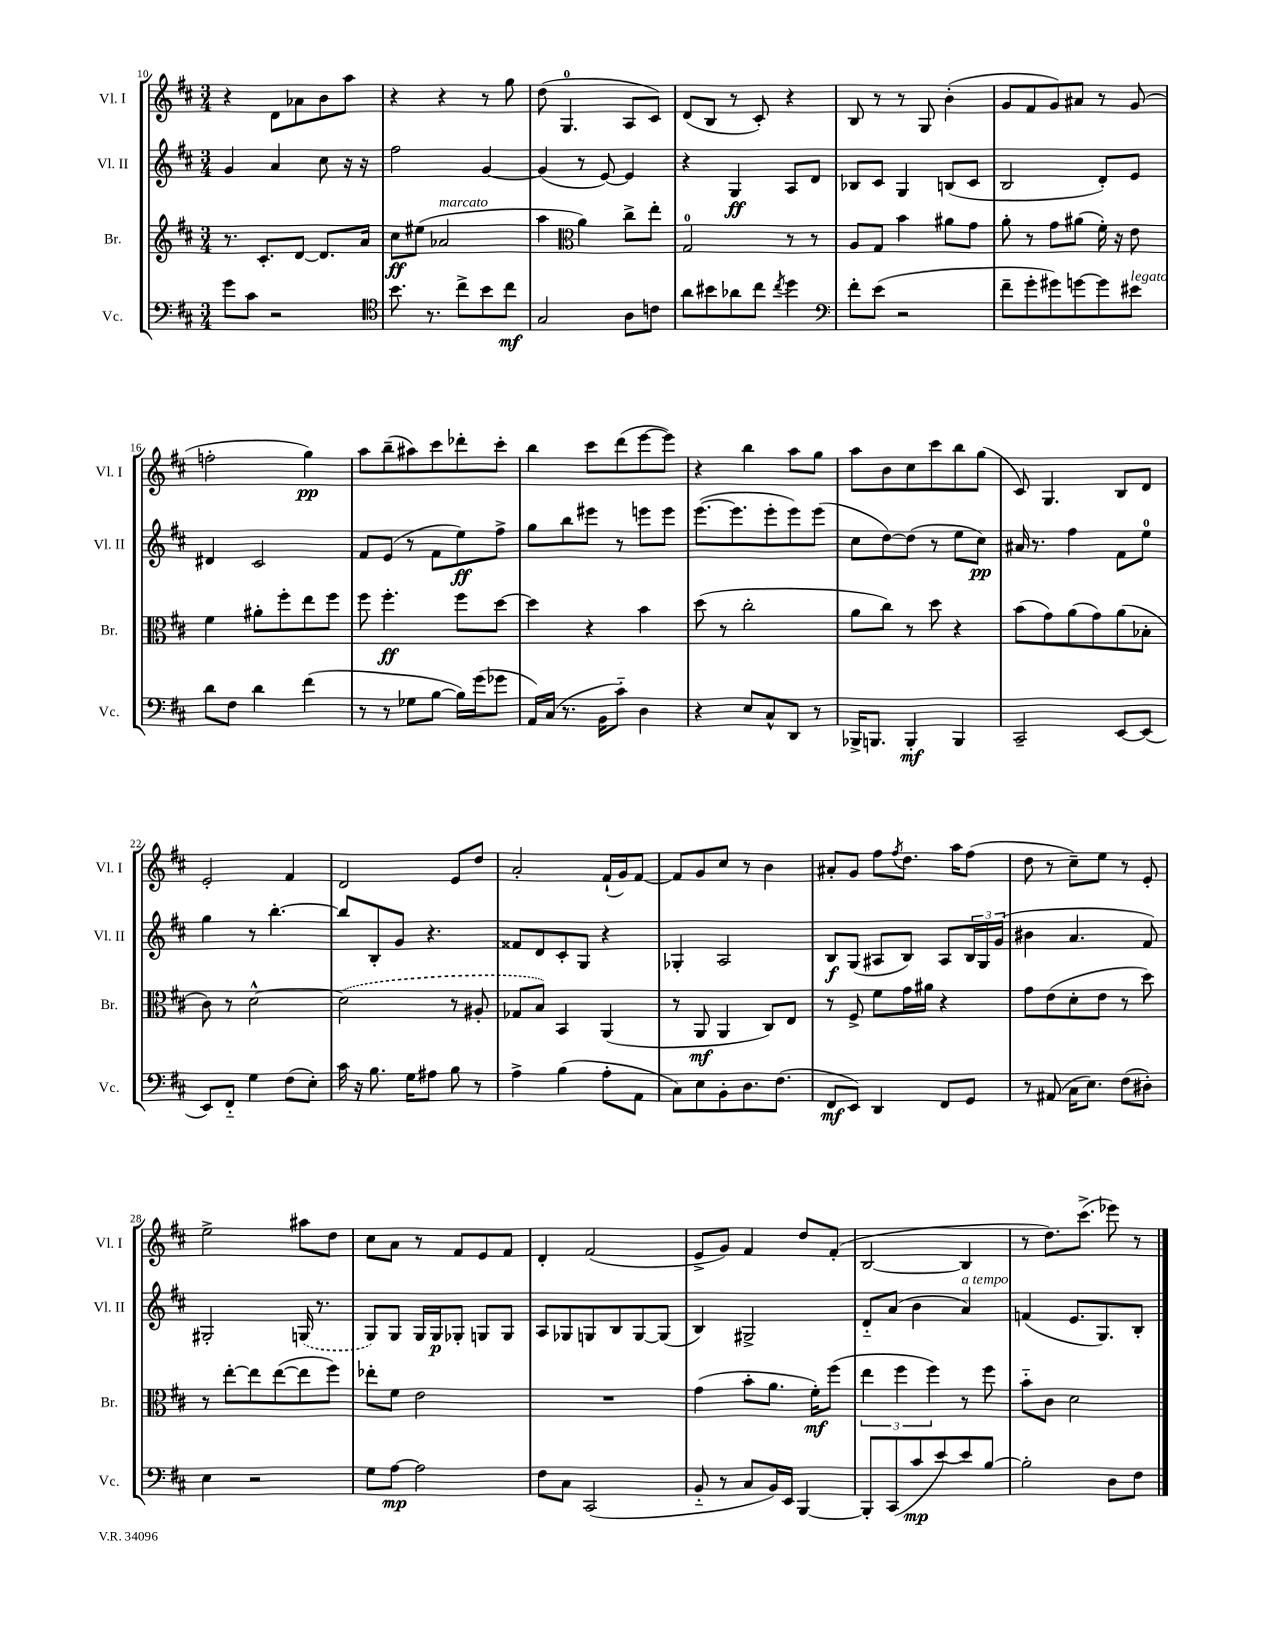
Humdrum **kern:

**kern	**dynam	**kern	**dynam	**kern	**dynam	**kern	**dynam
*part4	*part4	*part3	*part3	*part2	*part2	*part1	*part1
*staff4	*staff4	*staff3	*staff3	*staff2	*staff2	*staff1	*staff1
*I"Vc.	*	*I"Br.	*	*I"Vl. II	*	*I"Vl. I	*
*I'Vc.	*	*I'Br.	*	*I'Vl. II	*	*I'Vl. I	*
*clefF4	*	*clefG2	*	*clefG2	*	*clefG2	*
*k[f#c#]	*	*k[f#c#]	*	*k[f#c#]	*	*k[f#c#]	*
*M3/4	*	*M3/4	*	*M3/4	*	*M3/4	*
=10	=10	=10	=10	=10	=10	=10	=10
8g\L	.	8.r	.	4g/	.	4r	.
8c#\J	.	.	.	.	.	.	.
.	.	8.c#'/L	.	.	.	.	.
2r	.	.	.	4a/	.	8d\L	.
.	.	[8d/J	.	.	.	8a-X\	.
.	.	8.d/L]	.	8cc#\	.	8b\	.
.	.	.	.	16r	.	8aa\J	.
.	.	16a/Jk	.	16r	.	.	.
=11	=11	=11	=11	=11	=11	=11	=11
*clefC4	*	*	*	*	*	*	*
8.b\	.	8cc#\L	ff	2ff#\	.	4r	.
.	.	(8ee#X\J	.	.	.	.	.
8.r	.	.	.	.	.	.	.
!	!	!LO:TX:a:i:t=marcato	!	!	!	!	!
.	.	2a-X/	.	.	.	4r	.
8cc#^\L	.	.	.	.	.	.	.
8b\	.	.	.	[4g/	.	8r	.
8cc#\J	mf	.	.	.	.	8gg\	.
=12	=12	=12	=12	=12	=12	=12	=12
2G/	.	4aa\	.	(4g/]	.	(8dd\	.
.	.	.	.	.	.	4.G/	.
*	*	*clefC3	*	*	*	*	*
.	.	4a\)	.	8r	.	.	.
.	.	.	.	[8e/)	.	.	.
8A\L	.	8cc#^\L	.	4e/]	.	8A/L	.
8cn\J	.	8ee'\J	.	.	.	8c#/J)	.
=13	=13	=13	=13	=13	=13	=13	=13
8a\L	.	2G/	.	4r	.	(8d/L	.
8b#X\	.	.	.	.	.	8B/J	.
8a-X\	.	.	.	4G/	ff	8r	.
8cc#\J	.	.	.	.	.	8c#'/)	.
8qcc#/	.	.	.	.	.	.	.
4dd\	.	8r	.	8A/L	.	4r	.
.	.	8r	.	8d/J	.	.	.
=14	=14	=14	=14	=14	=14	=14	=14
*clefF4	*	*	*	*	*	*	*
8f#'\L	.	8A/L	.	8B-X/L	.	8B/	.
(8e\J	.	8G/J	.	8c#/J	.	8r	.
2r	.	4b\	.	4G/	.	8r	.
.	.	.	.	.	.	8G/	.
.	.	8a#X\L	.	(8Bn/L	.	(4b'\	.
.	.	8g\J	.	8c#/J	.	.	.
=15	=15	=15	=15	=15	=15	=15	=15
8f#~\L	.	8a'\	.	2B/	.	8g/L	.
8g'\	.	8r	.	.	.	8f#/	.
8g#X\)	.	8g\L	.	.	.	8g/)	.
[8gn\	.	(8a#X\J	.	.	.	8a#X/J	.
8g\]	.	16f#'\)	.	8d'/L)	.	8r	.
.	.	16r	.	.	.	.	.
!LO:TX:a:i:t=legato	!	!	!	!	!	!	!
8e#X\J	.	8e\	.	8e/J	.	(8g/	.
!!LO:LB:g=z
=16	=16	=16	=16	=16	=16	=16	=16
8d\L	.	4f#\	.	4d#X/	.	2ffn'\	.
8F#\J	.	.	.	.	.	.	.
4d\	.	8a#X'\L	.	2c#/	.	.	.
.	.	8ff#'\	.	.	.	.	.
(4f#\	.	8ee\	.	.	.	4gg\)	pp
.	.	8ff#\J	.	.	.	.	.
=17	=17	=17	=17	=17	=17	=17	=17
8r	.	8ff#\	.	8f#/L	.	8aa\L	.
8r	.	4.ff#'\	ff	(8e/J	.	(8bb~\	.
8G-X\L	.	.	.	8r	.	8aa#X\)	.
[8B\J	.	.	.	8f#\L	.	8ccc#\	.
16B\LL])	.	8ff#\L	.	8ee\)	ff	8ddd-X'\	.
(16g\J	.	.	.	.	.	.	.
8g-X\J	.	[8dd\J	.	8ff#^\J	.	8ccc#'\J	.
=18	=18	=18	=18	=18	=18	=18	=18
16AA/LL)	.	4dd\]	.	8gg\L	.	4bb\	.
(16C#/JJ	.	.	.	.	.	.	.
8.r	.	.	.	8bb\	.	.	.
.	.	4r	.	8eee#X\J	.	8ccc#\L	.
16BB\KL	.	.	.	.	.	.	.
8c#\J)	.	.	.	8r	.	(8ddd\	.
4D\	.	4b\	.	8eeen\L	.	[8eee\	.
.	.	.	.	8eee\J	.	8eee\J])	.
=19	=19	=19	=19	=19	=19	=19	=19
4r	.	(8dd\	.	([8.eee\L	.	4r	.
.	.	8r	.	.	.	.	.
.	.	.	.	8.eee\]	.	.	.
8E/L	.	2cc#'\	.	.	.	4bb\	.
8C#^^/	.	.	.	8eee'\	.	.	.
8DD/J	.	.	.	8eee\)	.	8aa\L	.
8r	.	.	.	(8eee\J	.	8gg\J	.
=20	=20	=20	=20	=20	=20	=20	=20
16BBB-X^/KL	.	8a\L	.	8cc#\L	.	8aa\L	.
8.BBBn/J	.	.	.	.	.	.	.
.	.	8cc#\J)	.	[8dd\)	.	8b\	.
4BBB'/	mf	8r	.	(8dd\J]	.	8cc#\	.
.	.	8dd\	.	8r	.	8ccc#\	.
4BBB/	.	4r	.	8ee\L	.	8bb\	.
.	.	.	.	8cc#\J)	pp	(8gg\J	.
=21	=21	=21	=21	=21	=21	=21	=21
2CC#~/	.	(8b\L	.	16a#X/	.	8c#/)	.
.	.	.	.	8.r	.	.	.
.	.	8g\)	.	.	.	4.G/	.
.	.	(8a\	.	4ff#\	.	.	.
.	.	8g\)	.	.	.	.	.
[8EE/L	.	(8a\	.	8f#\L	.	8B/L	.
(8EE/J]	.	8B-X'\J	.	8ee\J	.	8d/J	.
!!LO:LB:g=z
=22	=22	=22	=22	=22	=22	=22	=22
8EE/L)	.	8c#\)	.	4gg\	.	2e'/	.
8FF#/J	.	8r	.	.	.	.	.
4G\	.	[2d^^\	.	8r	.	.	.
.	.	.	.	[4.bb'\	.	.	.
(8F#\L	.	.	.	.	.	4f#/	.
8E'\J)	.	.	.	.	.	.	.
=23	=23	=23	=23	=23	=23	=23	=23
16c#\	.	(2d\]	.	8bb/L]	.	2d/	.
16r	.	.	.	.	.	.	.
8.B\	.	.	.	8B'/	.	.	.
.	.	.	.	8g/J	.	.	.
16G\KL	.	.	.	.	.	.	.
8A#X\J	.	.	.	4.r	.	.	.
8B\	.	8r	.	.	.	8e/L	.
8r	.	8A#X'/	.	.	.	8dd/J	.
=24	=24	=24	=24	=24	=24	=24	=24
4A^\	.	8G-X/L	.	8f##X/L	.	2a'/	.
.	.	8B/J)	.	8d/	.	.	.
(4B\	.	4BB/	.	8c#'/	.	.	.
.	.	.	.	8G/J	.	.	.
8A'\L	.	(4AA/	.	4r	.	(16f#`/LL	.
.	.	.	.	.	.	16g/J)	.
8AA\J	.	.	.	.	.	[8f#/J	.
=25	=25	=25	=25	=25	=25	=25	=25
8C#\L)	.	8r	.	4G-X'/	.	8f#/L]	.
8E\	.	8AA/	mf	.	.	8g/	.
8BB'\	.	4AA/	.	2A/	.	8cc#/J	.
8.D\	.	.	.	.	.	8r	.
.	.	8C#/L)	.	.	.	4b\	.
(8.F#\J	.	.	.	.	.	.	.
.	.	8E/J	.	.	.	.	.
=26	=26	=26	=26	=26	=26	=26	=26
8FF#/L	mf	8r	.	8B/L	f	8a#X'/L	.
8EE/J)	.	8F#^/	.	(8G/J	.	8g/J	.
4DD/	.	8f#\L	.	8A#X/L	.	8ff#\L	.
.	.	.	.	.	.	8qff#/	.
.	.	16g\L	.	8B/J)	.	8.dd\J	.
.	.	16a#X\JJ	.	.	.	.	.
8FF#/L	.	4r	.	8A#/L	.	.	.
.	.	.	.	.	.	16aa\KL	.
8GG/J	.	.	.	24B/L	.	(8ff#\J	.
.	.	.	.	24G/	.	.	.
.	.	.	.	(24g/JJ	.	.	.
=27	=27	=27	=27	=27	=27	=27	=27
8r	.	8g\L	.	4b#X\	.	8dd\	.
(8AA#X/	.	(8e\	.	.	.	8r	.
16C#\KL	.	8d'\	.	4.a/	.	8cc#~\L)	.
8.E\J)	.	.	.	.	.	.	.
.	.	8e\J	.	.	.	8ee\J	.
(8F#\L	.	8r	.	.	.	8r	.
8D#X'\J)	.	8dd\)	.	8f#/)	.	8e'/	.
!!LO:LB:g=z
=28	=28	=28	=28	=28	=28	=28	=28
4E\	.	8r	.	2G#X'/	.	2ee^\	.
.	.	[8ee'\L	.	.	.	.	.
2r	.	8ee\]	.	.	.	.	.
.	.	([8ee\	.	.	.	.	.
.	.	8ee\]	.	(16Gn/	.	8aa#X\L	.
.	.	.	.	8.r	.	.	.
.	.	8ff#\J)	.	.	.	8dd\J	.
=29	=29	=29	=29	=29	=29	=29	=29
8G\L	.	8ee-X'\L	.	8G/L)	.	8cc#\L	.
[8A\J	mp	8f#\J	.	8G/J	.	8a\J	.
2A\]	.	2e\	.	16G/LL	.	8r	.
.	.	.	.	16G/J	p	.	.
.	.	.	.	8G-X'/J	.	8f#/L	.
.	.	.	.	8Gn/L	.	8e/	.
.	.	.	.	8G/J	.	8f#/J	.
=30	=30	=30	=30	=30	=30	=30	=30
8F#\L	.	2.r	.	8A/L	.	4d'/	.
8C#\J	.	.	.	8G-X/	.	.	.
(2CC#/	.	.	.	8Gn/	.	(2f#/	.
.	.	.	.	8B/	.	.	.
.	.	.	.	[8G/	.	.	.
.	.	.	.	(8G/J]	.	.	.
=31	=31	=31	=31	=31	=31	=31	=31
8BB/	.	(4g\	.	4B/)	.	8e^/L	.
8r	.	.	.	.	.	8g/J)	.
8C#/L	.	8b'\L	.	2G#X^/	.	4f#/	.
16BB/L)	.	8.a\J	.	.	.	.	.
16EE/JJ	.	.	.	.	.	.	.
[4BBB/	.	.	.	.	.	8dd/L	.
.	.	16f#'\KL)	mf	.	.	.	.
.	.	(8ff#\J	.	.	.	(8f#'/J	.
=32	=32	=32	=32	=32	=32	=32	=32
8BBB'/L]	.	6ee\	.	8d/L	.	[2B/	.
(8CC#/	.	.	.	(8a/J	.	.	.
.	.	6ff#\	.	.	.	.	.
8c#/	mp	.	.	4b\	.	.	.
.	.	6ff#\)	.	.	.	.	.
[8e/)	.	.	.	.	.	.	.
!	!	!	!	!LO:TX:a:i:t=a tempo	!	!	!
8e/]	.	8r	.	4a/)	.	4B/]	.
[8B/J	.	8ff#\	.	.	.	.	.
=33	=33	=33	=33	=33	=33	=33	=33
2B'\]	.	8b\L	.	(4fn/	.	8r	.
.	.	8c#\J	.	.	.	8.dd\L)	.
.	.	2d\	.	8.e/L	.	.	.
.	.	.	.	.	.	(8.ccc#^\J	.
.	.	.	.	8.G/)	.	.	.
8D\L	.	.	.	.	.	8eee-X\)	.
8F#\J	.	.	.	8B'/J	.	8r	.
==	==	==	==	==	==	==	==
*-	*-	*-	*-	*-	*-	*-	*-
